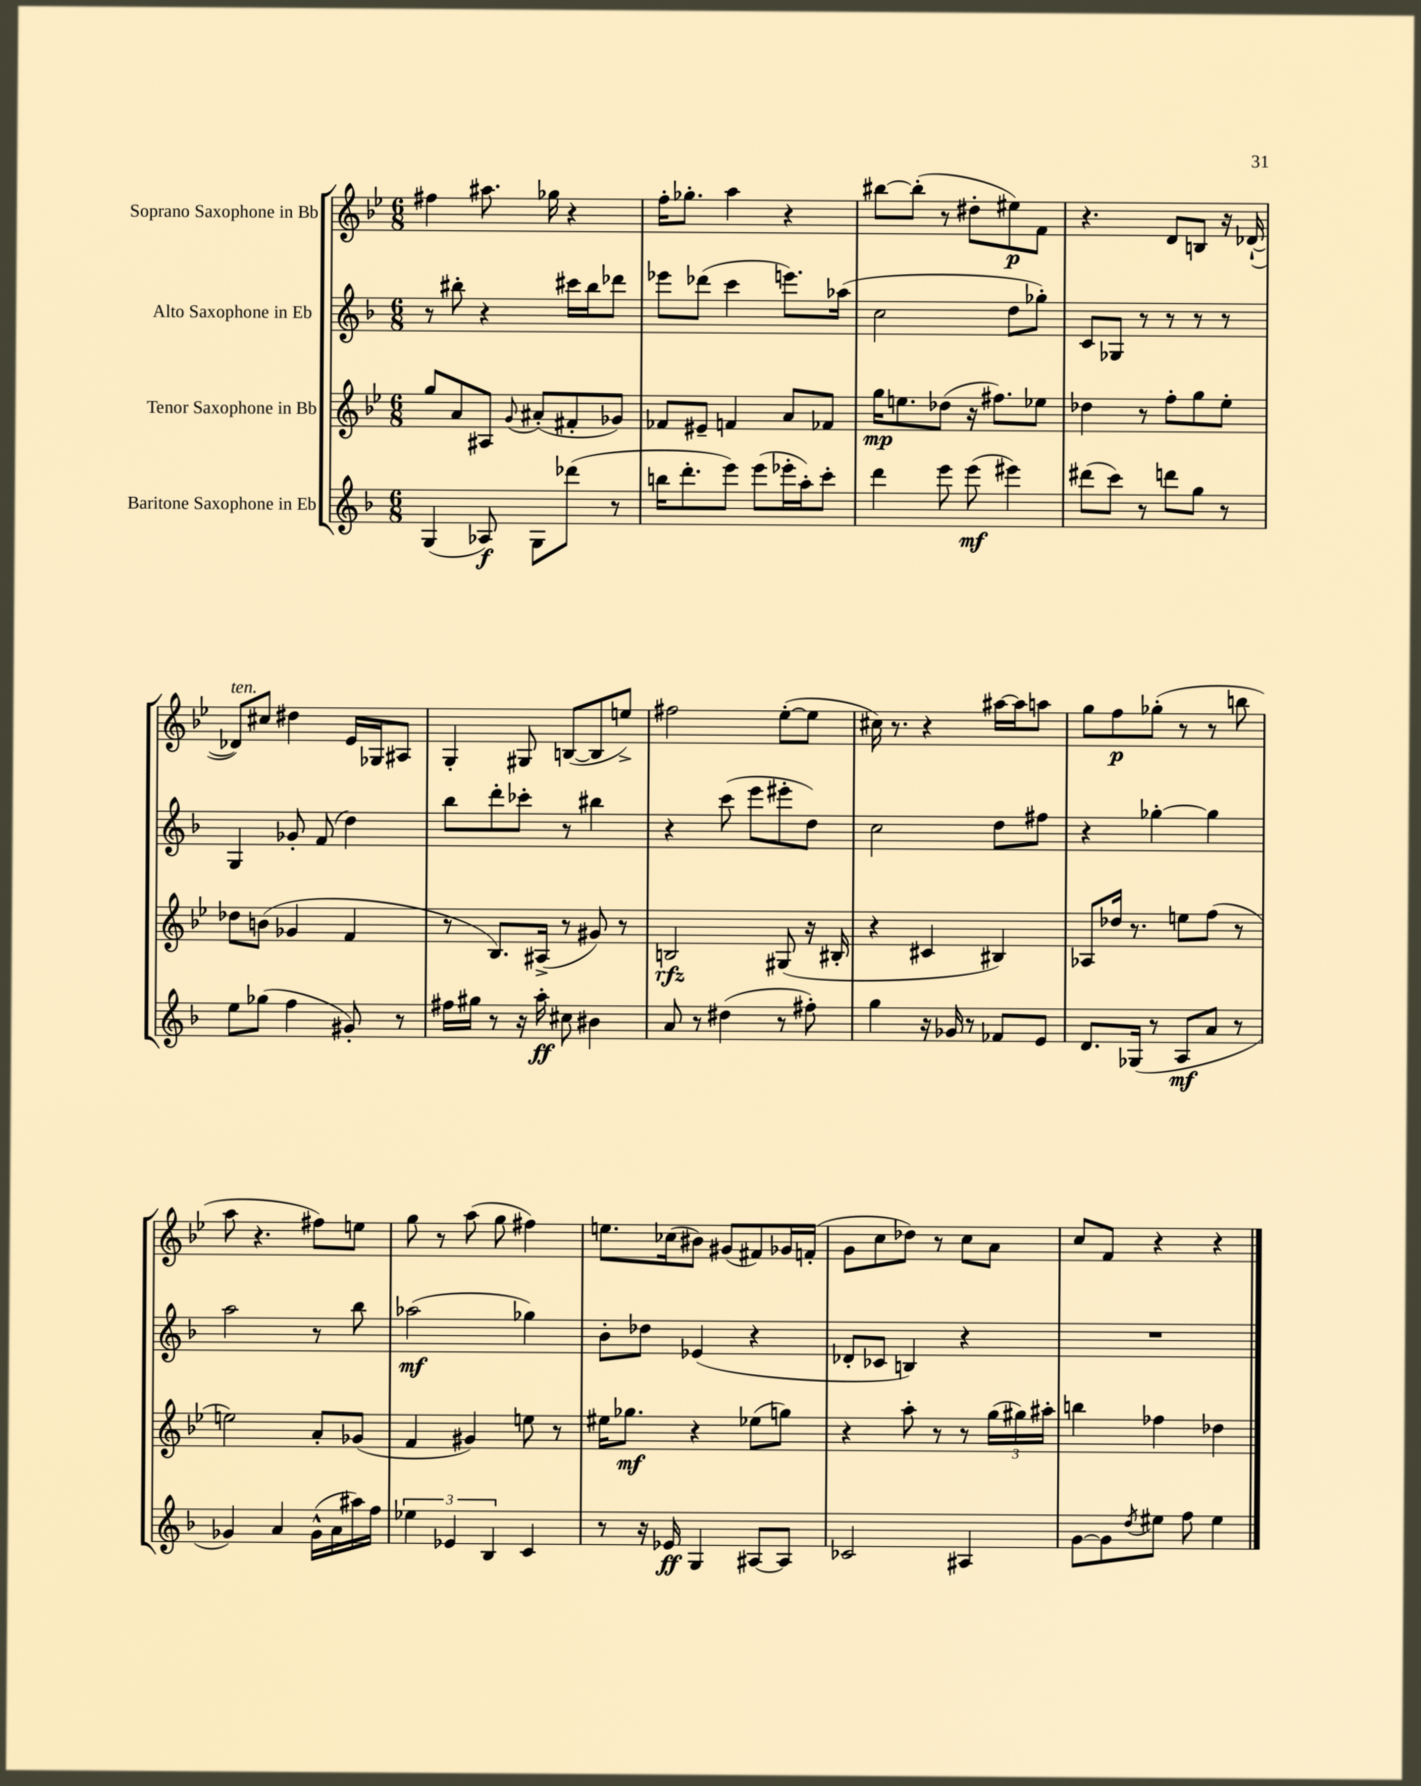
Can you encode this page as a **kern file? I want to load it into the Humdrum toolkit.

**kern	**kern	**kern	**kern
*staff4	*staff3	*staff2	*staff1
*clefG2	*clefG2	*clefG2	*clefG2
*k[b-]	*k[b-e-]	*k[b-]	*k[b-e-]
*M6/8	*M6/8	*M6/8	*M6/8
(4G	8gg	8r	4ff#
.	8a	8bb#'	.
8A-)	8A#	4r	8.aa#
.	8qqg	.	.
8G	(8a#'	.	.
.	.	.	16gg-
(8ddd-	8f#'	16ccc#	4r
.	.	16bb#	.
8r	8g-)	8ddd-	.
=	=	=	=
16bb	8f-	8eee-	16ff'
8.ddd'	.	.	8.gg-'
.	8e#~	(8ddd-	.
8eee)	4f	4ccc	4aa
(8eee	.	.	.
16eee-'	8a	8.eee)	4r
16aa')	.	.	.
8ccc'	8f-	.	.
.	.	(16aa-	.
=	=	=	=
4ddd	16gg	2cc	[8bb#
.	8.ee	.	.
.	.	.	(8bb#']
8eee	(8dd-	.	8r
(8eee	16r	.	8dd#'
.	8.ff#)	.	.
4eee#)	.	8dd	8ee#)
.	8ee-	8gg-')	8f
=	=	=	=
(8ddd#	4dd-	8c	4.r
8ccc)	.	8G-	.
8r	8r	8r	.
8ddd	8ff'	8r	8d
8gg	8gg	8r	8B
8r	8ee-'	8r	16r
.	.	.	([16d-`
=	=	=	=
8ee	8dd-	4G	8d-])
(8gg-	(8b	.	8cc#
4ff	4g-	8g-'	4dd#
.	.	(8f	.
8g#')	4f	4dd)	16e-
.	.	.	16G-
8r	.	.	8A#
=	=	=	=
16ff#	8r	8bb-	4G'
16gg#	.	.	.
8r	8.B-)	8ddd'	.
16r	.	8ccc-'	8G#
16aa'	(16A#^	.	.
8cc#	8r	8r	([8B
4b#	8g#)	4bb#	8B]
.	8r	.	8ee^)
=	=	=	=
8a	2B	4r	2ff#
8r	.	.	.
(4dd#	.	(8ccc	.
.	.	8eee	.
8r	(8G#	8eee#'	([8ee-'
8ff#')	16r	8dd)	8ee-]
.	16B#'	.	.
=	=	=	=
4gg	4r	2cc	16cc#)
.	.	.	8.r
16r	4c#	.	4r
16g-	.	.	.
8r	.	.	.
8f-	4B#)	8dd	[16aa#
.	.	.	16aa#]
8e	.	8ff#	8aa
=	=	=	=
8.d	8A-	4r	8gg
.	16dd-	.	8ff
(16G-	8.r	.	.
8r	.	[4gg-'	(8gg-'
8A	8ee	.	8r
8a	(8ff	4gg-]	8r
8r	8r	.	8bb
=	=	=	=
4g-)	2ee)	2aa	8aa
.	.	.	4.r
4a	.	.	.
(16g-^^	8a'	8r	8ff#)
16a	.	.	.
16aa#)	(8g-	8bb-	8ee
16ff	.	.	.
=	=	=	=
6ee-	4f	(2aa-	8gg
.	.	.	8r
6e-	.	.	.
.	4g#)	.	(8aa
6B-	.	.	.
.	.	.	8gg
4c	8ee	4gg-)	4ff#)
.	8r	.	.
=	=	=	=
8r	16ee#	8b-'	8.ee
.	8.gg-	.	.
16r	.	8dd-	.
16e-	.	.	(16cc-
4G	4r	(4e-	8b#)
.	.	.	(8g#
[8A#	(8ee-	4r	8f#)
8A#]	8gg)	.	16g-
.	.	.	(16f'
=	=	=	=
2c-	4r	8d-'	8g
.	.	8c-	8cc
.	8aa'	4B)	8dd-)
.	8r	.	8r
4A#	8r	4r	8cc
.	(24gg	.	8a
.	24gg#)	.	.
.	24aa#'	.	.
=	=	=	=
[8g	4bb	2.r	8cc
8g]	.	.	8f
8qdd	.	.	.
8ee#	4ff-	.	4r
8ff	.	.	.
4ee#	4dd-	.	4r
==	==	==	==
*-	*-	*-	*-
